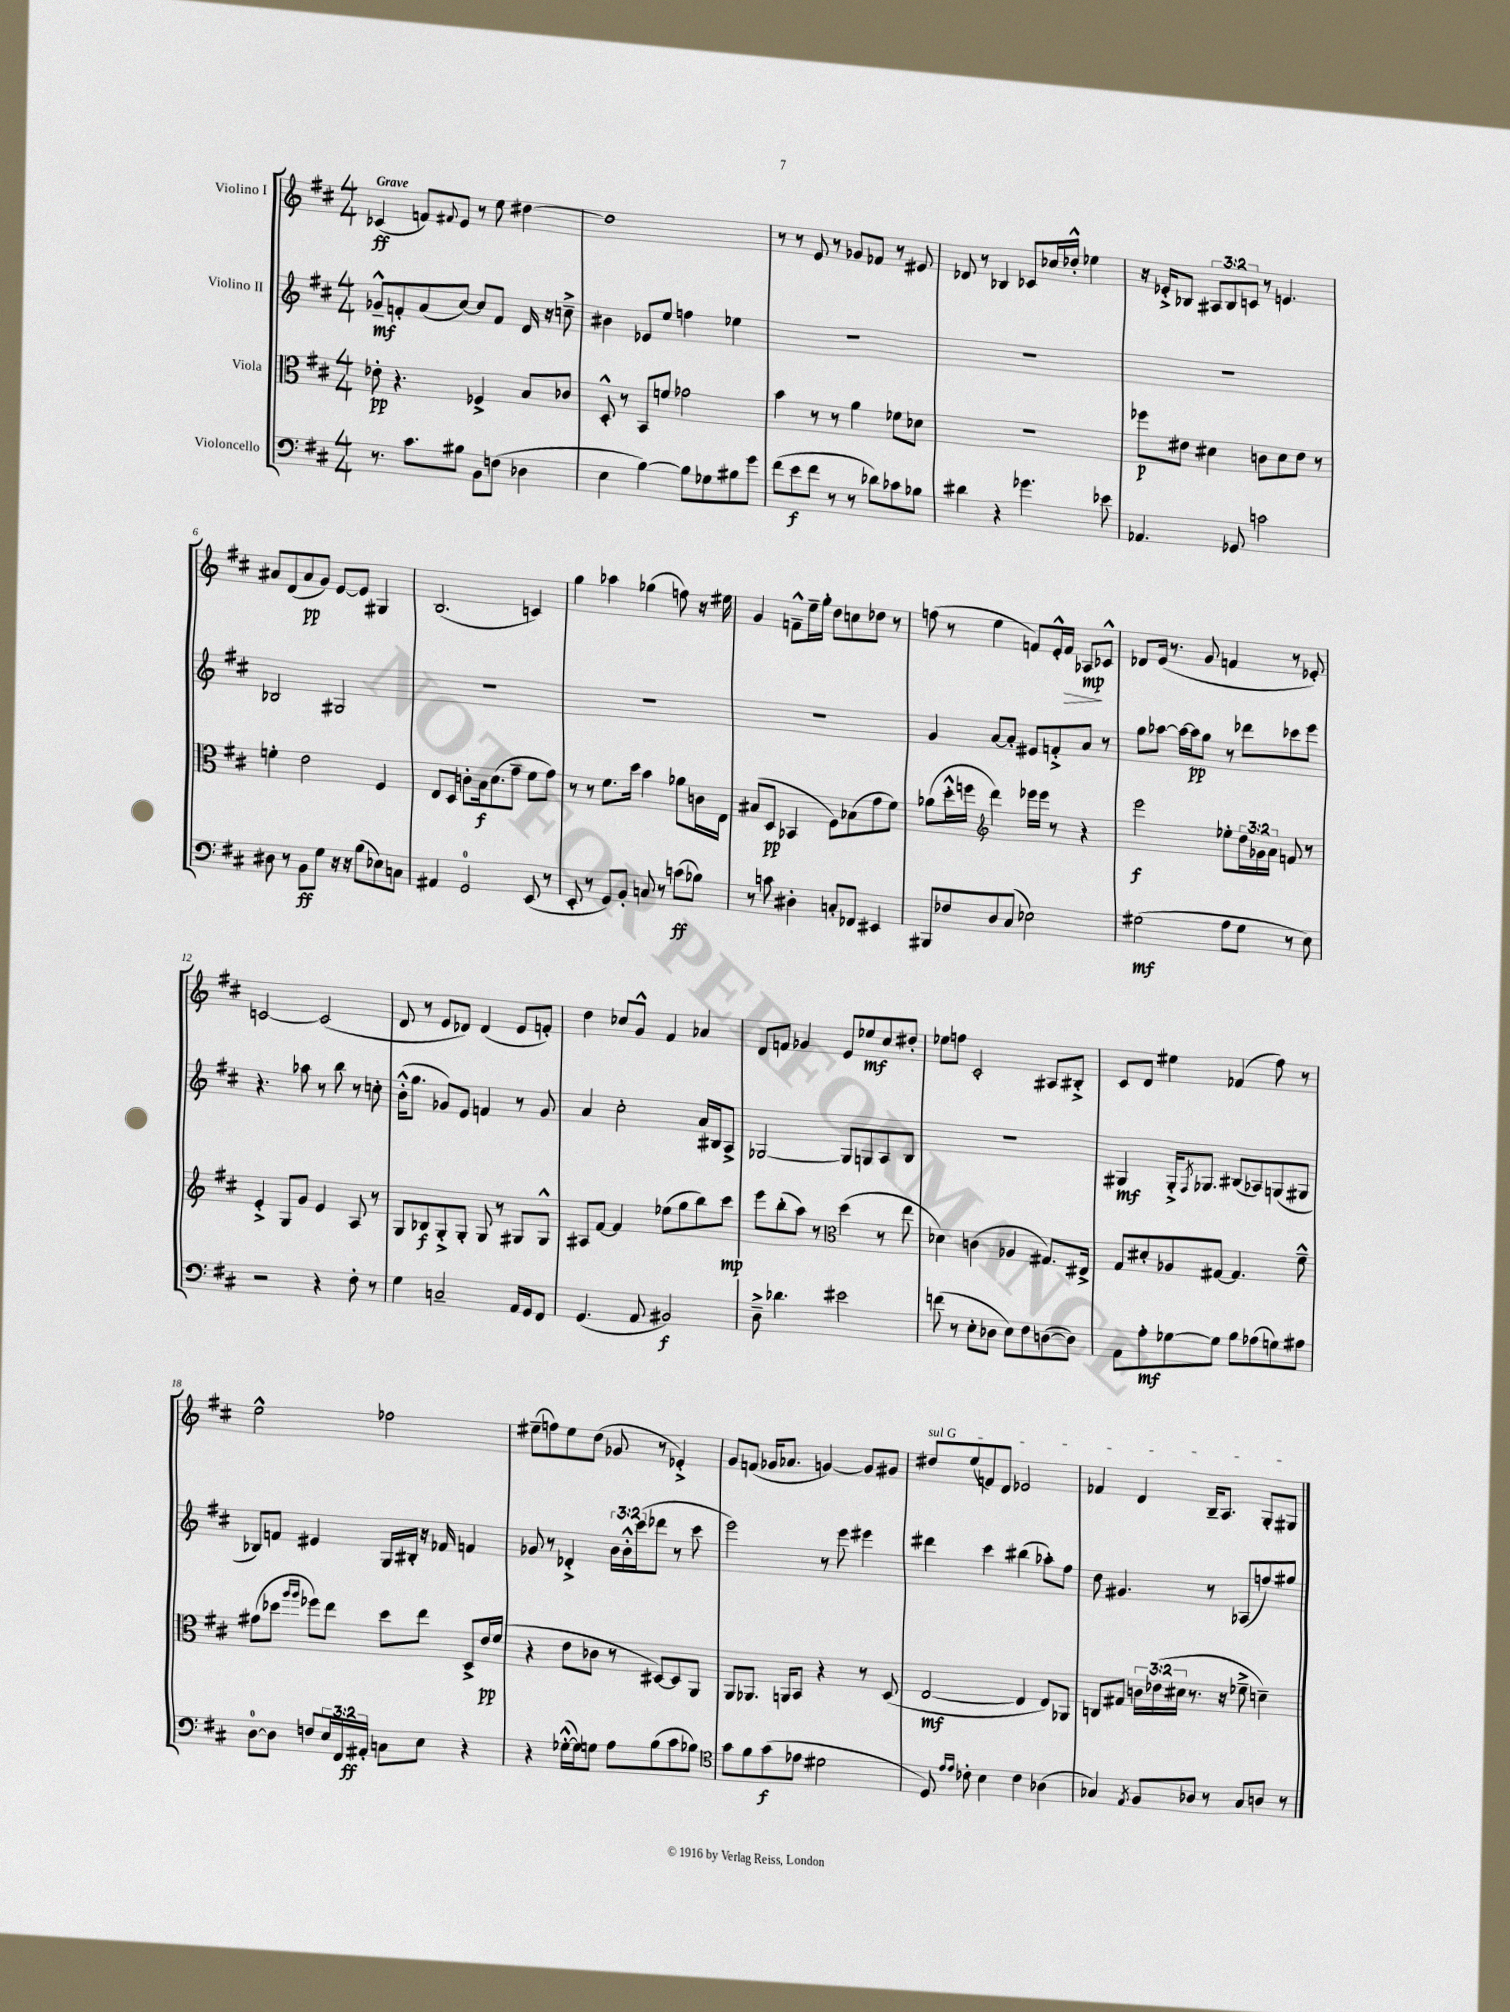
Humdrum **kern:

**kern	**kern	**kern	**kern
*staff4	*staff3	*staff2	*staff1
*clefF4	*clefC3	*clefG2	*clefG2
*k[f#c#]	*k[f#c#]	*k[f#c#]	*k[f#c#]
*M4/4	*M4/4	*M4/4	*M4/4
8.r	8e-'\	8g-~^^/L	(4c-/
.	4.r	8f'/	.
8.c#\L	.	.	.
.	.	(8a/	8f/L)
.	.	.	8qqf#/
8B#\J	.	[8cc#/J)	8e/J
8BB\L	4F-^/	8cc#/]L	8r
(8F\J	.	8f/J	8ee\
4D-\	8B/L	16d/	[4dd#\
.	.	16r	.
.	8c-/J	8cc~^\	.
=	=	=	=
4E\	8D'^^/	4b#\	1dd#]
.	8r	.	.
[4B\)	8BB/L	8e-/L	.
.	8f/J	8ee/J	.
8B\]L	2g-\	4ff\	.
8G-\	.	.	.
8B#\	.	4ee-\	.
8g\J	.	.	.
=	=	=	=
(8f#\L	4b\	1r	8r
8e\	.	.	8r
8f#\J	8r	.	8e/
8r	8r	.	8r
8r	4a\	.	8g-/L
8d-\L)	.	.	8f-/J
8c-\	8f-\L	.	8r
8B-\J	8d-\J	.	8e#/
=	=	=	=
4d#\	1r	1r	8d-/
.	.	.	8r
4r	.	.	4B-/
4.g-\	.	.	8c-/L
.	.	.	16cc-/L
.	.	.	16dd-'^^/JJ
.	.	.	4ee-\
8e-\	.	.	.
=	=	=	=
4.AA-/	8ff-\L	1r	16r
.	.	.	16e-'^/LK
.	8e#\J	.	8B-/J
.	4d#\	.	12A#/L
.	.	.	12B-/
8GG-/	.	.	.
.	.	.	12c/J
2c\	8c\L	.	8r
.	8d#\	.	4.e/
.	8e#\J	.	.
.	8r	.	.
=	=	=	=
8D#\	4f'\	2B-/	8a#/L
8r	.	.	(8d/
8BB\L	2e\	.	8a#/
8G\J	.	.	8g/J)
16r	.	2G#/	[8e/L
16r	.	.	.
(8B\L	.	.	8e/]J
8E-\)	4F#/	.	4G#/
8C\J	.	.	.
=	=	=	=
4AA#/	8E/L	1r	(2.B/
.	8D/J	.	.
2GG/	8c'\L	.	.
.	16B\k	.	.
.	(8.d\	.	.
.	8g~\J	.	.
(8EE/	8f#\L	.	4c/)
8r	8g\J)	.	.
=	=	=	=
8EE'/	8r	1r	4gg\
8r	8r	.	.
8GG/L)	8.f#\L	.	4aa-\
8BB'/J	.	.	.
.	16dd\Jk	.	.
8C/	4b\	.	(4gg-\
8r	.	.	.
(8c\L	8a-\L	.	8ff\)
8B-\J)	16c\L	.	16r
.	16E\JJ	.	16ee#\
=	=	=	=
8r	(8B#/L	1r	4g/
8c\	8D/J	.	.
4D#'\	4BB-/	.	8f~^^\L
.	.	.	16ee~\L
.	.	.	16gg'\JJ
8C'/L	8F#\L)	.	8dd\L
8FF-/J	(8B-\	.	8cc\
4EE#/	8g\	.	8dd-\J
.	8f#\J)	.	8r
=	=	=	=
8BBB#/L	(8a-\L	4g/	(8ff\
8F-/	16dd'^^\L	.	8r
.	16ff\JJ	.	.
*	*clefG2	*	*
8D/	4ddd\)	[8a/L	4ee\
(8C#/J	.	8a'/]J	.
2E-\)	16eee-\LL	8e#/L	8f/L)
.	16eee-\JJ	.	.
.	8r	8f'^/	16e'^^/L
.	.	.	16f/JJ
.	4r	8a/J	8A-/L
.	.	8r	8c-^^/J
=	=	=	=
(2G#\	2eee\	8gg\L	8d-/L
.	.	[8aa-\J	(16e/Jk
.	.	.	8.r
.	.	16aa-\_LL	.
.	.	16aa-\]J	.
.	.	8gg\J	8g/
8A\L	8ee-'\L	8r	4f/
8G#\J	24dd\L	8ddd-\L	.
.	24g-\	.	.
.	24a\JJ	.	.
8r	8f/	8ccc-\	8r
8E\)	8r	8eee\J	8e-'/)
=	=	=	=
2r	4e'^/	4.r	[2c/
.	8G/L	.	.
.	8g/J	8aa-\	.
4r	4e/	8r	(2c/]
.	.	8bb\	.
8F#'\	8A/	8r	.
8r	8r	8cc'\	.
=	=	=	=
4G\	8G/L	(16b'^^\LK	8d/
.	.	8.gg\J	.
.	8B-/	.	8r
2C~/	8G'^/	8g-/L)	8e/L
.	8G'/J	8e/J	8d-/J)
.	8G/	4f/	(4d-/
.	8r	.	.
16AA/LL	8G#/L	8r	8e/L
16GG/J	.	.	.
8FF#/J	8G#^^/J	8g-/	8f'/J)
=	=	=	=
(4.GG/	8A#/L	4a/	4dd\
.	[8f#/J	.	.
.	4f#/]	2cc#'\	8cc-/L
8AA/	.	.	8g^^/J
2BB#/)	(8ee-\L	.	4f#/
.	8gg\	.	.
.	8bb\)	16a/LL	4a-/
.	.	16B#/J	.
.	8ccc#\J	8A^/J	.
=	=	=	=
8D~^\	8eee\L	[2G-/	8d/L
4.d-\	(8bb'\	.	8f/J
.	8aa\J)	.	4g-/
.	8r	.	.
*	*clefC3	*	*
2e#\	(4dd\	8G-/]L	8e/L
.	.	8G/	8ee-/
.	8r	8A/	8cc#/
.	8ee\	8B/J	8dd#'/J
=	=	=	=
(8f\	4d-\)	1r	8ee-\L
8r	.	.	8ff\J
8E'\L	(4c\	.	2c#'/
8D-\J	.	.	.
8E\L)	4A-/	.	.
8F#\	.	.	.
([8D\	8.G#/L)	.	8A#/L
8D\]J)	.	.	8B#'^/J
.	16E#^/Jk	.	.
=	=	=	=
8AA\L	8G/L	4G#/	8c#/L
8A'\	8d#'/	.	8d/J
[8G-\	8A-/	16G#'^/LK	4ee#\
.	.	8qF#/	.
.	.	8.G-/J	.
8G-\]J	[8G#/J	.	.
8B\L	4.G#/]	(8B#/L	(4f-/
(8A-\	.	8A-/)	.
8G\)	.	(8G/	8ff#\)
8A#\J	8f#~^^\	8G#/J	8r
=	=	=	=
[8D\L	(8g#\L	8B-/L)	2ee^^\
8D\]J	8dd-\J	8f/J	.
.	16qqaa/LL	.	.
.	16qqaa/JJ	.	.
8F/L	8ff-\L)	4e#/	.
24E/L	8ee\J	.	.
24FF#/	.	.	.
24AA#'/JJ	.	.	.
8C\L	8dd-\L	16G/LL	2ff-\
.	.	16B#'/JJ	.
8E\J	8ee\J	16r	.
.	.	16f-/	.
4r	8D^/L	4f/	.
.	16e/L	.	.
.	(16f#/JJ	.	.
=	=	=	=
4r	4r	8g-/	(8ee#~\L
.	.	8r	8ff\)
([16G-'^^\LL	8e\L	4d-'^/	8ee#\
16G-\]J)	.	.	.
8G\J	8c-\J	.	(8dd\J
8A\L	8r	24b\LL	8g-/
.	.	24b'^^\	.
.	.	(24ccc#\J	.
(8B\	[8D#/L)	8ddd-\J	8r
8c#\	8D#/]	8r	4e-'^/)
8B-\J)	8AA/J	8ccc#\	.
=	=	=	=
*clefC4	*	*	*
8g\L	8AA/L	2eee\)	8g/L
8f#\	8.AA-/J	.	(8f/J
(8g\	.	.	16g-/LK
.	16AA/LK	.	8.a-/J
8e-\J	8BB/J	.	.
2d#\	4r	8r	[4g/)
.	.	8eee\	.
.	8r	4eee#\	8g/]L
.	(8D/	.	8g#/J
=	=	=	=
8D/)	[2E/	4ddd#\	8dd#/L
16qqe/LL	.	.	.
16qqe/JJ	.	.	.
8c-'\	.	.	(8ee/
4B\	.	4ccc#\	8f/)
.	.	.	8d/J
4c-\	4E/]	(4bb#\	2e-/
(4A-\	8E/L)	8aa-'\L)	.
.	8AA-/J	8ff#\J	.
=	=	=	=
4G-/)	8C/L	8dd\	4f-/
.	8G#/J	4.g#/	.
8qE/	.	.	.
8F#/L	24c\LL	.	4d/
.	(24e-\	.	.
.	24d#\JJ	.	.
8A-/J	8.r	.	.
8r	.	8r	16B~/LK
.	16r	.	8.A/J
8G-/L	8f-~^\	(8A-/L	.
8A/J	4d~\)	8ff/)	8G'/L
8r	.	8gg#/J	8G#/J
==	==	==	==
*-	*-	*-	*-
